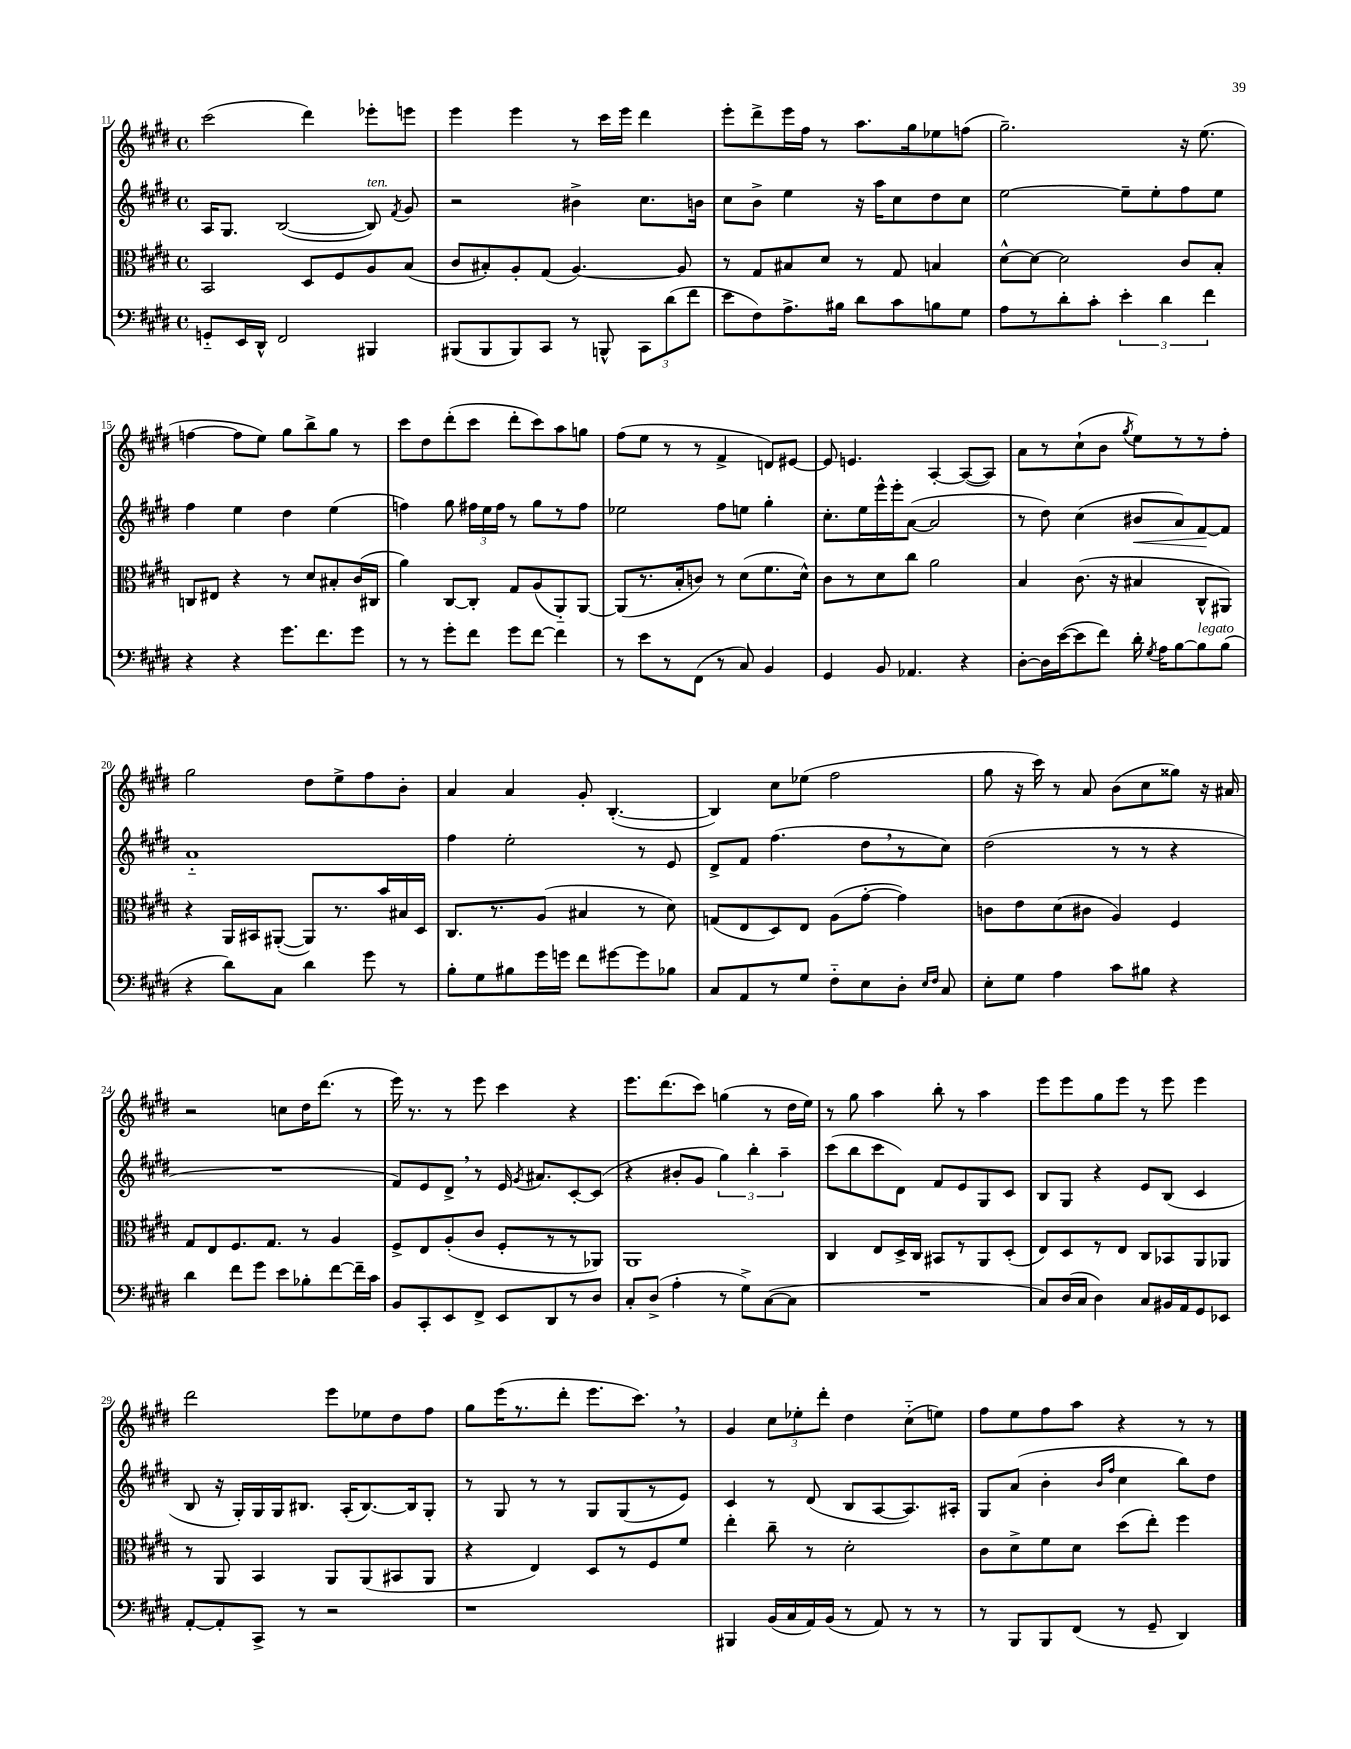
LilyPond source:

<<
\new StaffGroup <<
\new Staff = "s0" {
    \clef treble \key e \major \defaultTimeSignature \time 4/4
    \autoBeamOff cis'''2( dis'''4) ees'''8[-. e'''8] |
    e'''4 e'''4 r8 cis'''16[ e'''16] dis'''4 |
    e'''8[-. dis'''8-> e'''16 fis''16] r8 a''8.[ gis''16 ees''8 f''8]( |
    gis''2.--) r16 e''8.( |
    f''4~ f''8[ e''8]) gis''8[ b''8-> gis''8] r8 |
    cis'''8[ dis''8 dis'''8-.( cis'''8] dis'''8[-. cis'''8) a''8 g''8] |
    fis''8[( e''8] r8 r8 fis'4-> d'8[) eis'8]~ |
    eis'8 e'4. a4~-. a8[~( a8]) |
    a'8[ r8 cis''8-!( b'8] \acciaccatura { gis''8 } e''8[) r8 r8 fis''8]-. |
    gis''2 dis''8[ e''8-> fis''8 b'8]-. |
    a'4 a'4 gis'8-. b4.~-.( |
    b4) cis''8[ ees''8]( fis''2 |
    gis''8 r16 cis'''16) r8 a'8 b'8[( cis''8 gisis''8]) r16 ais'16 |
    r2 c''8[ dis''16 dis'''8.]( r8 |
    e'''16) r8. r8 e'''8 cis'''4 r4 |
    e'''8.[ dis'''8.( cis'''8]) g''4( r8 dis''16[ e''16]) |
    r8 gis''8 a''4 b''8-. r8 a''4 |
    e'''8[ e'''8 gis''8 e'''8] r8 e'''8 e'''4 |
    dis'''2 e'''8[ ees''8 dis''8 fis''8] |
    gis''8[ e'''16( r8. dis'''8]-. e'''8.[ cis'''8.]) \breathe r8 |
    gis'4 \tuplet 3/2 { cis''8[ ees''8-. dis'''8]-. } dis''4 cis''8[-_( e''8]) |
    fis''8[ e''8 fis''8 a''8] r4 r8 r8 \bar "|." |
}
\new Staff = "s1" {
    \clef treble \key e \major \defaultTimeSignature \time 4/4
    \autoBeamOff a16[ gis8.] b2~( b8^\markup { \italic "ten." }) \acciaccatura { fis'8 } gis'8 |
    r2 bis'4-> cis''8.[ b'16] |
    cis''8[ b'8]-> e''4 r16 a''16[ cis''8 dis''8 cis''8] |
    e''2~ e''8[-- e''8-. fis''8 e''8] |
    fis''4 e''4 dis''4 e''4( |
    f''4) gis''8 \tuplet 3/2 { fis''16[ e''16 fis''16] } r8 gis''8[ r8 fis''8] |
    ees''2 fis''8[ e''8] gis''4-. |
    cis''8.[-. e''16 e'''16-^ e'''16-. a'8]~( a'2 |
    r8 dis''8) cis''4( bis'8[\< a'8) fis'8~\! fis'8] |
    a'1-_ |
    fis''4 e''2-. r8 e'8 |
    dis'8[-> fis'8] fis''4.( dis''8[ \breathe r8 cis''8]) |
    dis''2( r8 r8 r4 |
    R1 |
    fis'8[) e'8 dis'8]-> \breathe r8 e'16 \acciaccatura { gis'8 } ais'8.[ cis'8~-. cis'8]( |
    r4 bis'8[-. gis'8] \tuplet 3/2 { gis''4) b''4-. a''4-- } |
    cis'''8[( b''8 cis'''8 dis'8]) fis'8[ e'8 gis8 cis'8] |
    b8[ gis8] r4 e'8[ b8]( cis'4 |
    b8 r16 gis16[-.) gis16 gis16 bis8.] a16[-.( bis8.~) bis16 gis8]-. |
    r8 gis8 r8 r8 gis8[ gis8( r8 e'8]) |
    cis'4 r8 dis'8( b8[ a8~ a8.) ais16]-. |
    gis8[ a'8]( b'4-. \grace { b'16[ fis''16] } cis''4 b''8[) dis''8] \bar "|." |
}
\new Staff = "s2" {
    \clef alto \key e \major \defaultTimeSignature \time 4/4
    \autoBeamOff b,2 dis8[ fis8 a8 b8]( |
    cis'8[ bis8-.) a8-. gis8]( a4.~) a8 |
    r8 gis8[ bis8 dis'8] r8 gis8 b4 |
    dis'8[~-^ dis'8]~ dis'2 cis'8[ b8]-. |
    c8[ eis8] r4 r8 dis'8[ bis8-. cis'16( cis16] |
    a'4) cis8[~ cis8]-. gis8[ a8( a,8-_) a,8]~ |
    a,8[( r8. b16-. c'8]) r8 dis'8[( fis'8. dis'16]-^) |
    cis'8[ r8 dis'8 cis''8] a'2 |
    b4 cis'8.( r16 bis4 cis8[-^ ais,8]) |
    r4 a,16[ bis,16 ais,8]~-.( ais,8[) r8. b'16 bis16 dis16] |
    cis8.[ r8. a8]( bis4 r8 dis'8) |
    g8[( e8 dis8) e8] a8[( gis'8]~-. gis'4) |
    c'8[ e'8 dis'8( cis'8] a4) fis4 |
    gis8[ e8 fis8. gis8.] r8 a4 |
    fis8[-> e8 a8-.( cis'8] fis8[-. r8 r8 aes,8]) |
    a,1 |
    cis4 e8[ dis16-> cis16] bis,8[ r8 a,8 dis8]-.( |
    e8[) dis8 r8 e8] cis8[ bes,8 a,8 aes,8] |
    r8 a,8 b,4 a,8[ a,8( bis,8 a,8] |
    r4 e4) dis8[ r8 fis8 fis'8] |
    e''4-. cis''8-- r8 dis'2-. |
    cis'8[ dis'8-> fis'8 dis'8] dis''8[( e''8]-.) fis''4 \bar "|." |
}
\new Staff = "s3" {
    \clef bass \key e \major \defaultTimeSignature \time 4/4
    \autoBeamOff g,8[-_ e,16 dis,16]-^ fis,2 bis,,4 |
    bis,,8[( bis,,8 bis,,8) cis,8] r8 b,,8-^ \tuplet 3/2 { cis,8[ dis'8( fis'8] } |
    e'8[ fis8) a8.-> bis16] dis'8[ cis'8 b8 gis8] |
    a8[ r8 dis'8-. cis'8]-. \tuplet 3/2 { e'4-. dis'4 fis'4 } |
    r4 r4 gis'8.[ fis'8. gis'8] |
    r8 r8 gis'8[-. fis'8] gis'8[ fis'8]~ fis'4 |
    r8 e'8[ r8 fis,8]( r8 cis8) b,4 |
    gis,4 b,8 aes,4. r4 |
    dis8[~-. dis16 e'16~( e'8 fis'8]) dis'16-. \acciaccatura { gis8 } a16[ b8~ b8^\markup { \italic "legato" } b8]( |
    r4 dis'8[) cis8] dis'4 gis'8 r8 |
    b8[-. gis8 bis8 gis'16 g'16] fis'8[ gis'8~ gis'8 bes8] |
    cis8[ a,8 r8 gis8] fis8[-_ e8 dis8]-. \grace { e16[ fis16] } cis8 |
    e8[-. gis8] a4 cis'8[ bis8] r4 |
    dis'4 fis'8[ gis'8] e'8[ bes8-. fis'8~ fis'16-- cis'16] |
    b,8[ cis,8-. e,8 fis,8]-> e,8[ dis,8 r8 dis8] |
    cis8[-. dis8]->( a4-. r8 gis8[->) cis8~( cis8] |
    R1 |
    cis8[) dis16( cis16] dis4) cis8[ bis,16 a,16 gis,8 ees,8] |
    a,8[~-. a,8-. cis,8]-> r8 r2 |
    r1 |
    bis,,4 b,16[( cis16 a,16) b,16]( r8 a,8) r8 r8 |
    r8 b,,8[ b,,8 fis,8]( r8 gis,8-- dis,4) \bar "|." |
}
>>
>>
\layout { \context { \Score currentBarNumber = #11 } }
